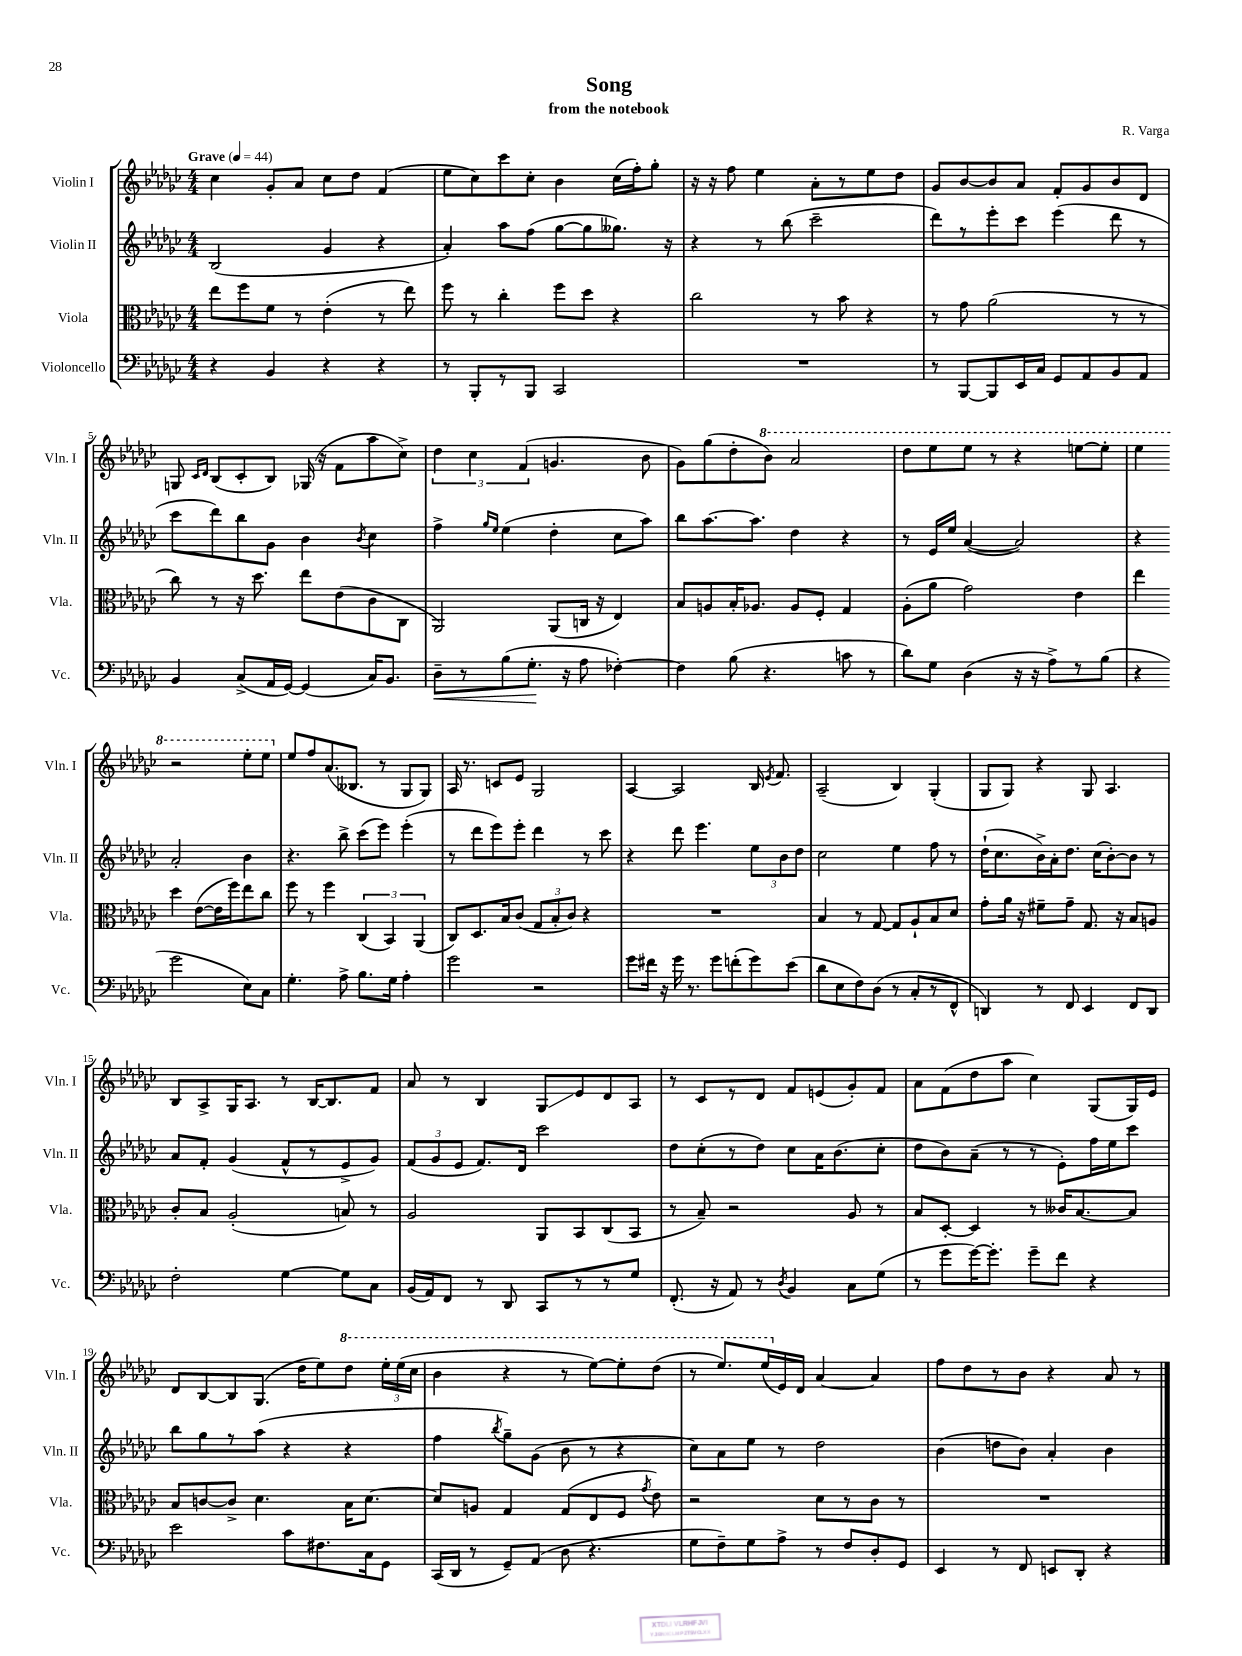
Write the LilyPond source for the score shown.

\header { title = "Song" composer = "R. Varga" subtitle = "from the notebook" }
<<
\new StaffGroup <<
\new Staff = "s0" \with { instrumentName = "Violin I" shortInstrumentName = "Vln. I" } {
    \clef treble \key ges \major \numericTimeSignature \time 4/4 \tempo "Grave" 4 = 44
    \autoBeamOff ces''4 ges'8[-. aes'8] ces''8[ des''8] f'4( |
    ees''8[ ces''8) ces'''8 ces''8]-. bes'4 ces''16[( f''16-.) ges''8]-. |
    r16 r16 f''8 ees''4 aes'8[-. r8 ees''8 des''8] |
    ges'8[ bes'8~ bes'8 aes'8] f'8[-. ges'8 bes'8 des'8] |
    g8 \grace { ces'16[ des'16] } bes8[( ces'8-. bes8]) ges16( r16 f'8[ aes''8 ces''8]->) |
    \tuplet 3/2 { des''4 ces''4 f'4( } g'4. bes'8 |
    ges'8[) ges''8( des''8-. \ottava #1 bes''8]) aes''2 |
    des'''8[ ees'''8 ees'''8] r8 r4 e'''8[~ e'''8]-. |
    ees'''4 r2 ees'''8[-. ees'''8] \ottava #0 |
    ees''8[ f''8 aes'8.( beses8.] r8 ges8[ ges8]) |
    aes16 r8. c'8[ ees'8] ges2 |
    aes4~ aes2 bes16 \acciaccatura { ees'8 } f'8. |
    aes2--( bes4) ges4-.( |
    ges8[ ges8]) r4 ges8 aes4. |
    bes8[ aes8-> ges16 aes8.] r8 bes16[~ bes8. f'8] |
    aes'8 r8 bes4 ges8[\glissando ees'8 des'8 aes8] |
    r8 ces'8[ r8 des'8] f'8[ e'8( ges'8-.) f'8] |
    aes'8[ f'8( des''8 aes''8] ces''4) ges8[( ges16) ees'16] |
    des'8[ bes8~ bes8 ges8.]( des''16[ ees''8) \ottava #1 des'''8] \tuplet 3/2 { ees'''16[-. ees'''16( ces'''16] } |
    bes''4 r4 r8 ees'''8[~) ees'''8-. des'''8]( |
    r8 ees'''8.[) ees'''16( \ottava #0 ees'16) des'16] aes'4~ aes'4 |
    f''8[ des''8 r8 bes'8] r4 aes'8 r8 \bar "|." |
}
\new Staff = "s1" \with { instrumentName = "Violin II" shortInstrumentName = "Vln. II" } {
    \clef treble \key ges \major \numericTimeSignature \time 4/4
    \autoBeamOff bes2( ges'4 r4 |
    aes'4-.) aes''8[ f''8]( ges''8[~ ges''8 geses''8.]) r16 |
    r4 r8 bes''8( ces'''2-- |
    des'''8[) r8 ees'''8-. ces'''8] ees'''4( des'''8 r8 |
    ces'''8[ des'''8) bes''8 ges'8] bes'4 \acciaccatura { bes'8 } ces''4 |
    f''4-> \grace { ges''16[ ees''16] } ees''4( des''4-. ces''8[ aes''8]) |
    bes''8[ aes''8.~ aes''8.] des''4 r4 |
    r8 ees'16[ ees''16] aes'4~( aes'2) |
    r4 aes'2-. bes'4 |
    r4. bes''8-> ces'''8[( ees'''8]) ees'''4-.( |
    r8 des'''8[ ees'''8) ees'''8]-. des'''4 r8 ces'''8 |
    r4 des'''8 ees'''4. \tuplet 3/2 { ees''8[ bes'8 des''8] } |
    ces''2 ees''4 f''8 r8 |
    des''16[-!( ces''8. bes'16->) aes'16-. des''8.] ces''16[( bes'8~-.) bes'8] r8 |
    aes'8[ f'8]-. ges'4( f'8[-^ r8 ees'8-> ges'8]) |
    \tuplet 3/2 { f'8[( ges'8 ees'8] } f'8.[) des'16] ces'''2 |
    des''8[ ces''8-.( r8 des''8]) ces''8[ aes'16 bes'8.( ces''8]-. |
    des''8[ bes'8) aes'8]--( r8 r8 ees'8[-.) f''16 ees''16 ces'''8] |
    bes''8[ ges''8 r8 aes''8]( r4 r4 |
    f''4 \acciaccatura { bes''8 } ges''8[--) ges'8]( bes'8 r8 r4 |
    ces''8[) aes'8 ees''8] r8 des''2 |
    bes'4( d''8[ bes'8]) aes'4-. bes'4 \bar "|." |
}
\new Staff = "s2" \with { instrumentName = "Viola" shortInstrumentName = "Vla." } {
    \clef alto \key ges \major \numericTimeSignature \time 4/4
    \autoBeamOff ees''8[ f''8 f'8] r8 ees'4-.( r8 ees''8) |
    f''8 r8 ces''4-. f''8[ des''8] r4 |
    ces''2 r8 bes'8 r4 |
    r8 ges'8 aes'2( r8 r8 |
    ces''8) r8 r16 des''8. ees''8[ ees'8( ces'8 ces8] |
    aes,2) aes,8[( c16] r16 ees4) |
    bes8[ a8 bes16-. aes8.] aes8[ f8]-. ges4 |
    aes8[-.( aes'8] ges'2) ees'4 |
    ees''4 des''4 ees'8[~( ees'16 f''16) ees''8 ces''8] |
    f''8 r8 f''4 \tuplet 3/2 { ces4( bes,4) aes,4( } |
    ces8[) des8. bes16 ces'8]( \tuplet 3/2 { ges8[ bes8-. ces'8]) } r4 |
    R1 |
    bes4 r8 ges8~ ges8[ aes8-! bes8 des'8] |
    ges'8[-. aes'16] r16 fis'8[-- ges'8]-- ges8. r16 bes8[ a8] |
    ces'8[-. bes8] aes2-.( b8) r8 |
    aes2 aes,8[ bes,8 ces8( bes,8] |
    r8 bes8--) r2 aes8 r8 |
    bes8[ des8]~-. des4 r8 ceses'16[ bes8.~ bes8] |
    bes8[ c'8~ c'8]-> des'4. bes16[ des'8.]~ |
    des'8[ a8] ges4 ges8[( ees8 f8] \acciaccatura { ges'8 } ees'8) |
    r2 des'8[ r8 ces'8] r8 |
    R1 \bar "|." |
}
\new Staff = "s3" \with { instrumentName = "Violoncello" shortInstrumentName = "Vc." } {
    \clef bass \key ges \major \numericTimeSignature \time 4/4
    \autoBeamOff r4 bes,4 r4 r4 |
    r8 bes,,8[-. r8 bes,,8] ces,2 |
    R1 |
    r8 bes,,8[~ bes,,8 ees,16 ces16] ges,8[ aes,8 bes,8 aes,8] |
    bes,4 ces8[->( aes,16 ges,16]~) ges,4( ces16[) bes,8.] |
    des8[--\< r8 bes8( ges8.]-.\! r16 aes8 fes4~-.) |
    fes4 bes8( r4. c'8 r8 |
    des'8[) ges8] des4( r16 r16 aes8[->) r8 bes8]( |
    r4 ges'2 ees8[) ces8] |
    ges4.-. aes8-> bes8.[ ges16] aes4-. |
    ges'2 r2 |
    ges'8[ fis'16] r16 ges'16 r8. ges'8[ f'8-.( ges'8) ees'8]( |
    des'8[ ees8 f8) des8]( r8 ces8[-. r8 f,8]-^ |
    d,4) r8 f,8 ees,4 f,8[ d,8] |
    f2-. ges4~ ges8[ ces8] |
    bes,16[( aes,16) f,8] r8 des,8 ces,8[ r8 r8 ges8] |
    f,8.-.( r16 aes,8) r8 \acciaccatura { des8 } bes,4 ces8[ ges8]( |
    r8 ges'8[ ges'16~) ges'8.]-. ges'8[-- f'8] r4 |
    ees'2 ces'8[ fis8. ces16 ges,8] |
    ces,16[( des,16] r8 ges,8[--) aes,8]( des8 r4. |
    ges8[ f8--) ges8 aes8]-> r8 f8[ des8-. ges,8] |
    ees,4 r8 f,8 e,8[ des,8]-. r4 \bar "|." |
}
>>
>>
